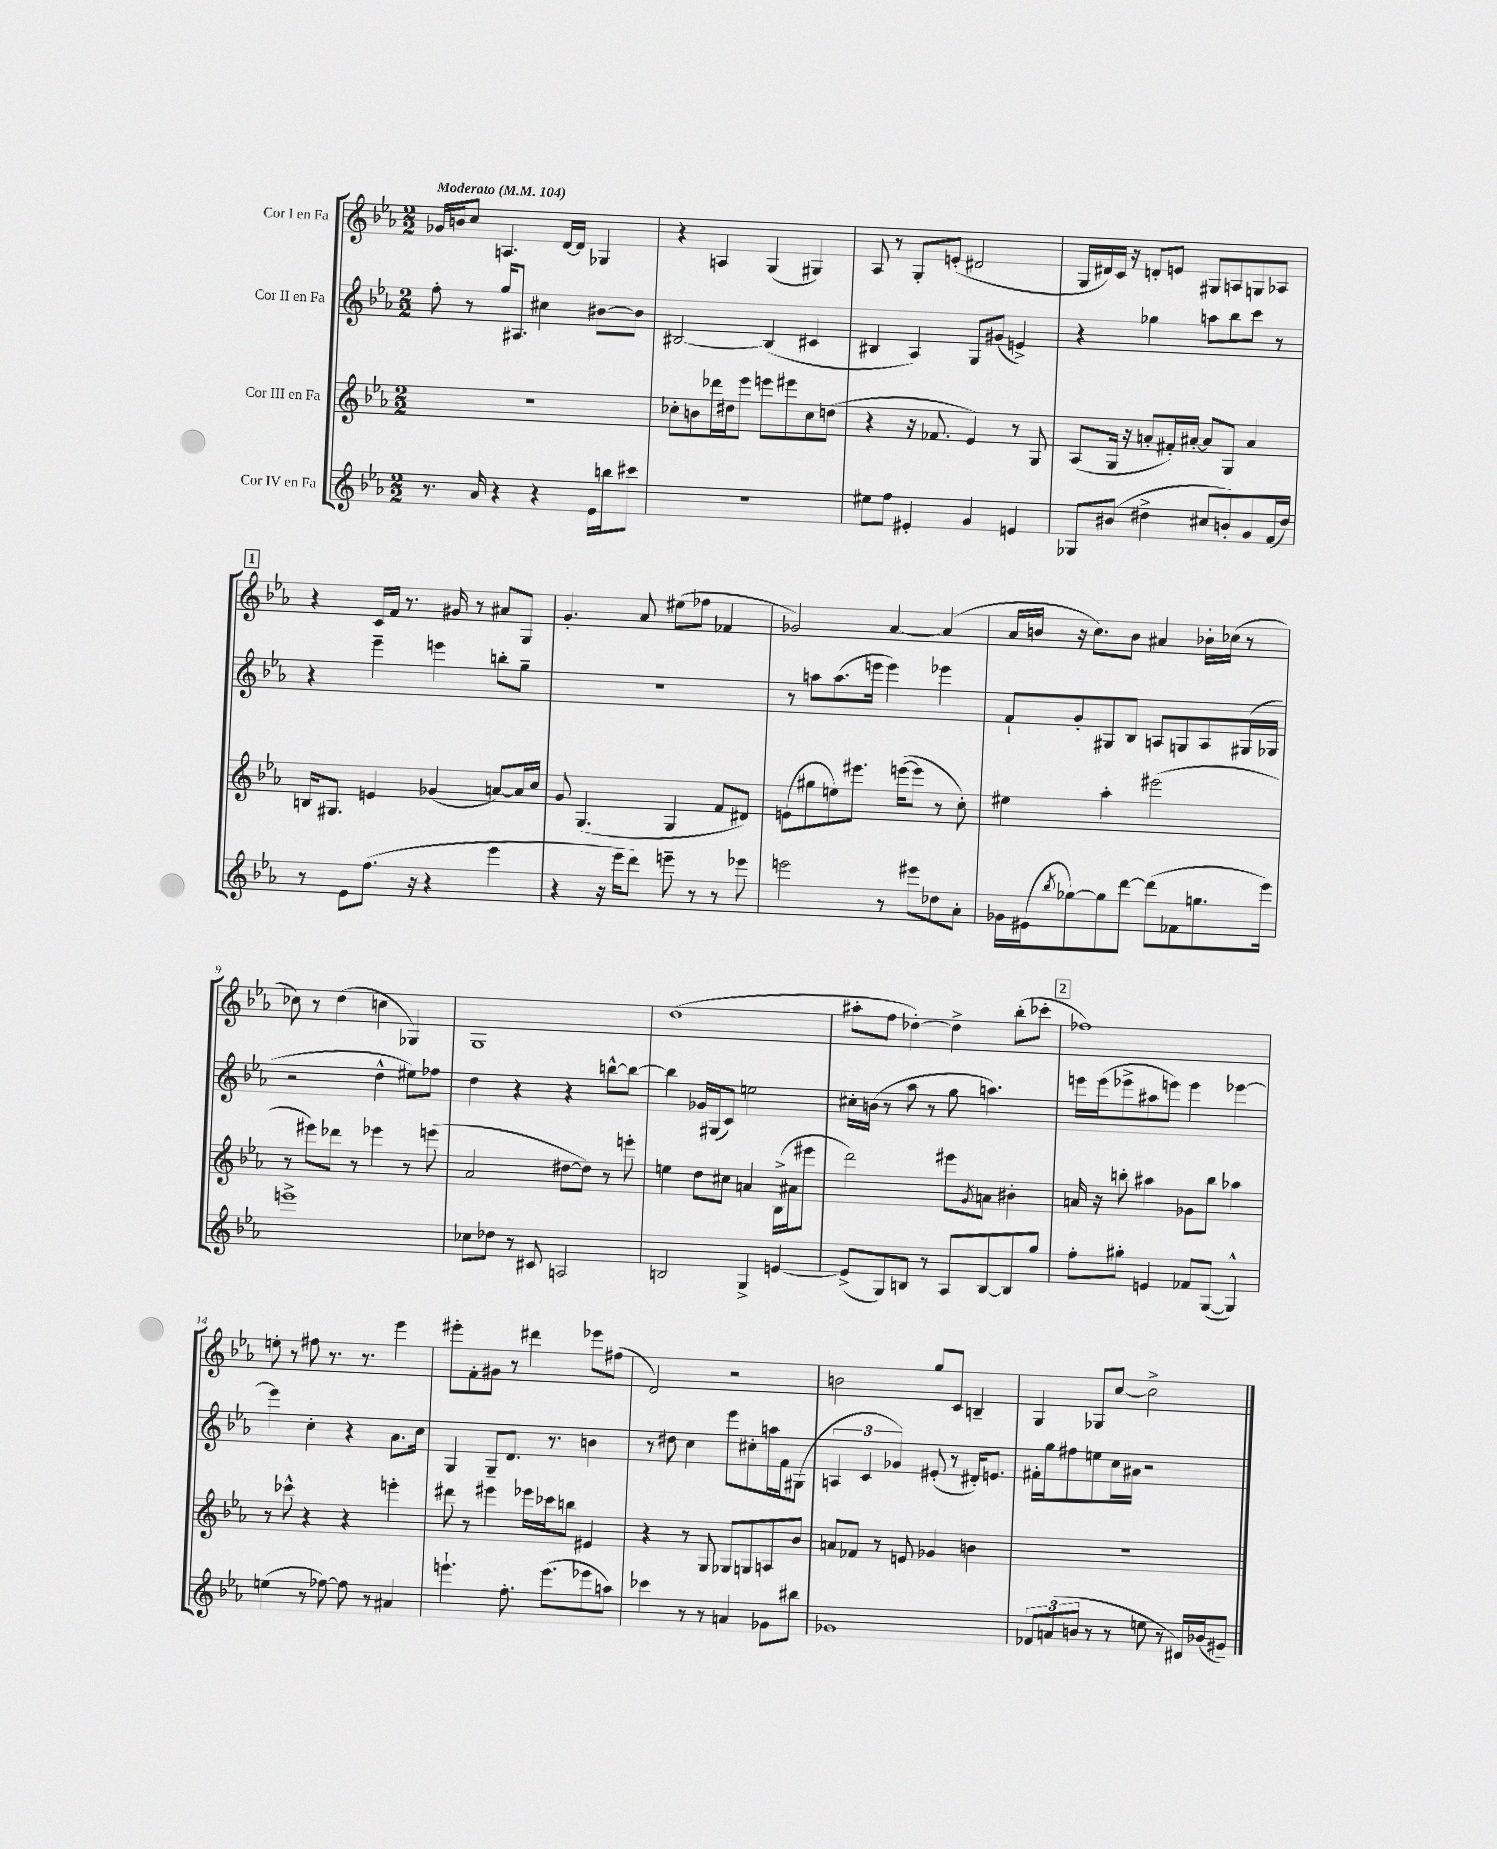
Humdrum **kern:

**kern	**kern	**kern	**kern
*staff4	*staff3	*staff2	*staff1
*clefG2	*clefG2	*clefG2	*clefG2
*k[b-e-a-]	*k[b-e-a-]	*k[b-e-a-]	*k[b-e-a-]
*M2/2	*M2/2	*M2/2	*M2/2
*MM104	*MM104	*MM104	*MM104
8.r	1r	8ff'\	16g-/LL
.	.	.	16b/J
.	.	8r	8cc/J
16a-/	.	.	.
4r	.	16gg/LK	4.A/
.	.	8.A#/J	.
4r	.	4cc#\	.
.	.	.	[16d/LL
.	.	.	16d/]JJ
16e-\LL	.	[8b#\L	4G-/
16bb\J	.	.	.
8ccc#\J	.	8b#\]J	.
=	=	=	=
1r	8cc-'\L	[2B#/	4r
.	8b\	.	.
.	16ddd-\L	.	4A/
.	16dd#\J	.	.
.	8eee-\J	.	.
.	8eee\L	(4B#/]	(4G/
.	8eee#\	.	.
.	8cc-\	4c#/	4G#/)
.	(8dd\J	.	.
=	=	=	=
8ee#\L	4r	4B#/	8A-/
8ff\J	.	.	8r
4e#'/	16r	4A-/)	8G'/L
.	8.f-/	.	.
.	.	.	(8e'/J
4g/	4e-/)	8G/L	2d#/
.	.	(8g#/J	.
4e/	8r	4e^/)	.
.	8G/	.	.
=	=	=	=
8G-/L	(8A-/L	4r	16G/LL
.	.	.	16d#/)
(8b#/J	16G/Jk	.	16c/JJ
.	16r	.	16r
4dd#^\	8a'/L	4gg-\	8d'/L
.	16f#'/L)	.	8e/J
.	[16a#'/JJ	.	.
8cc#/L	8a#/]L	8aa\L	8G#/L
8b'/)	8G/J	8bb-\	8A/
8g/	4a#/	8ccc\J	8G/
(16f/L	.	8r	8A-/J
16dd#/JJ)	.	.	.
=	=	=	=
8r	16B/LK	4r	4r
.	8.G#/J	.	.
8e-\L	.	.	.
(8.ff\J	4e/	4eee-~\	16c/LL
.	.	.	16f/JJ
.	.	.	8.r
16r	.	.	.
4r	(4g-/	4eee\	.
.	.	.	16g#/
.	.	.	8r
4eee-\	[8a/L)	8bb'\L	8a#/L
.	16a/]L	8gg~\J	8G/J
.	16cc/JJ	.	.
=	=	=	=
4r	8g/	1r	4.g'/
.	(4.G/	.	.
16r	.	.	.
16eee-\LK	.	.	.
8ddd\J)	.	.	8a-/
8eee~\	4G/	.	(8ee#\L
8r	.	.	8ff-\J
8r	8f/L	.	4f-/
8eee-\	8d#/J)	.	.
=	=	=	=
2eee\	(8e\L	8r	2g-/)
.	8gg#\	8aa\L	.
.	8ee\)	(8.aa\	.
.	8.eee#\J	.	.
.	.	16eee\Jk	.
8r	.	4eee\)	[4a-/
.	([16eee\LK	.	.
8eee#\L	8eee\]J	.	.
8dd-\	8r	4eee-\	(4a-/]
8a-'\J	8cc'\)	.	.
=	=	=	=
16g-\LL	4ee#\	8f`/L	16a-/LL
(16e#\J	.	.	16b/JJ
8qbb-/	.	.	.
[8gg-\)	.	8g'/	16r
.	.	.	8.cc\L)
8gg-\]	4aa-'\	8G#/	.
[8ddd\J	.	8B-/J	8b\J
(8ddd\]L	(2eee#\	8A/L	4a#/
8f-\	.	8G/	.
8.gg\	.	8A/	16b-'\LL
.	.	.	(16cc-\JJ
.	.	(16G#/L	8r
16eee-\Jk)	.	16G-/JJ	.
=	=	=	=
1eee^	8r	2r	8cc-\)
.	8eee#\L)	.	8r
.	8ddd-\J	.	(4dd\
.	8r	.	.
.	4eee-\	4dd^^\	4cc\
.	8r	8ee#\L)	4G-/)
.	(8eee\	8ff-\J	.
=	=	=	=
8cc-\L	2a-/	4dd\	1G
8dd-\J	.	.	.
8r	.	4r	.
8c#/	.	.	.
2A/	[8dd#\L	4r	.
.	8dd#\]J)	.	.
.	8r	[8bb^^\L	.
.	8eee'\	8bb\_J	.
=	=	=	=
2B/	4ee\	4bb\]	(1dd
.	8dd\L	16g-/LL	.
.	.	(16G#/J	.
.	8cc#\J	8c/J)	.
4G^/	4a/	2ee\	.
[4e/	(16B-^\LL	.	.
.	16a#\J	.	.
.	8eee#\J	.	.
=	=	=	=
(8e^/]L	2ddd\)	16cc#'\LL	8aa#'\L
.	.	(16b\JJ	.
8G/)	.	8r	8ff\J
8B/J	.	8aa-\	[4dd-'\)
8r	.	8r	.
8A-/L	8eee#\L	8gg\	4dd-^\]
.	8qg/	.	.
[8B/	8a\J	4.aa\)	.
8B/]	4b#'\	.	(8bb-'\L
8gg/J	.	.	8ccc-'\J
=	=	=	=
8ff'\L	16a/	16eee\LL	1ff-)
.	16r	(16eee\J	.
8gg#'\J	8bb'\	8eee-^\	.
4e/	4aa#\	8aa#\	.
.	.	8eee\J)	.
8f-/L	8g-\L	4eee\	.
([8G/J	8bb\J	.	.
4G^^/])	4aa-\	[4eee-\	.
=	=	=	=
(4ee\	8r	4eee-\]	8ee'\
.	8ccc-^^\	.	8r
8r	4r	4cc'\	8ff#\
[8ff-\)	.	.	8.r
8ff-\]	4r	4r	.
.	.	.	8.r
8r	.	.	.
4a#/	4eee'\	8.a-\L	4eee-\
.	.	16cc\Jk	.
=	=	=	=
4.eee`\	8ddd#\	4G/	8eee#'\L
.	8r	.	8f'\
.	4eee#\	8G~/L	8g#\J
8.ff'\	.	8.d/J	8r
.	16eee-\LL	.	4ddd#\
(8.eee\L	16ccc-\J	8.r	.
.	8bb\J	.	.
8eee-\	4e#/	4b\	8eee-\L
8aa\J)	.	.	(8ff#\J
=	=	=	=
4ccc-\	4r	8r	2d/)
.	.	8dd#\	.
8r	8r	4cc\	.
8r	8G/	.	.
4a/	8G-/L	8eee-\L	2r
.	8G/	8cc#'\	.
8g-\L	8A/	16aa\L	.
.	.	16f\J	.
8bb#\J	8b-/J	(8G#\J	.
=	=	=	=
1g-	8a/L	6A/	2b\
.	8f-/J	.	.
.	.	6c/	.
.	8r	.	.
.	.	6g-/)	.
.	8e/	.	.
.	4g-/	(8e#'/	8gg/L
.	.	8r	8c/J
.	4b\	16d#'/LK)	4B~/
.	.	8.e/J	.
=	=	=	=
12f-/L	1r	16f#'\LL	4G/
.	.	16gg\J	.
(12a/	.	.	.
.	.	8ff#\	.
12b/J	.	.	.
8r	.	8ee\	8G-/L
8r	.	16cc\L	[8cc/J
.	.	16a#\JJ	.
8ee\	.	2r	2cc^\]
8r	.	.	.
16d#/LL)	.	.	.
(16b-/J	.	.	.
8g#~/J)	.	.	.
==	==	==	==
*-	*-	*-	*-
